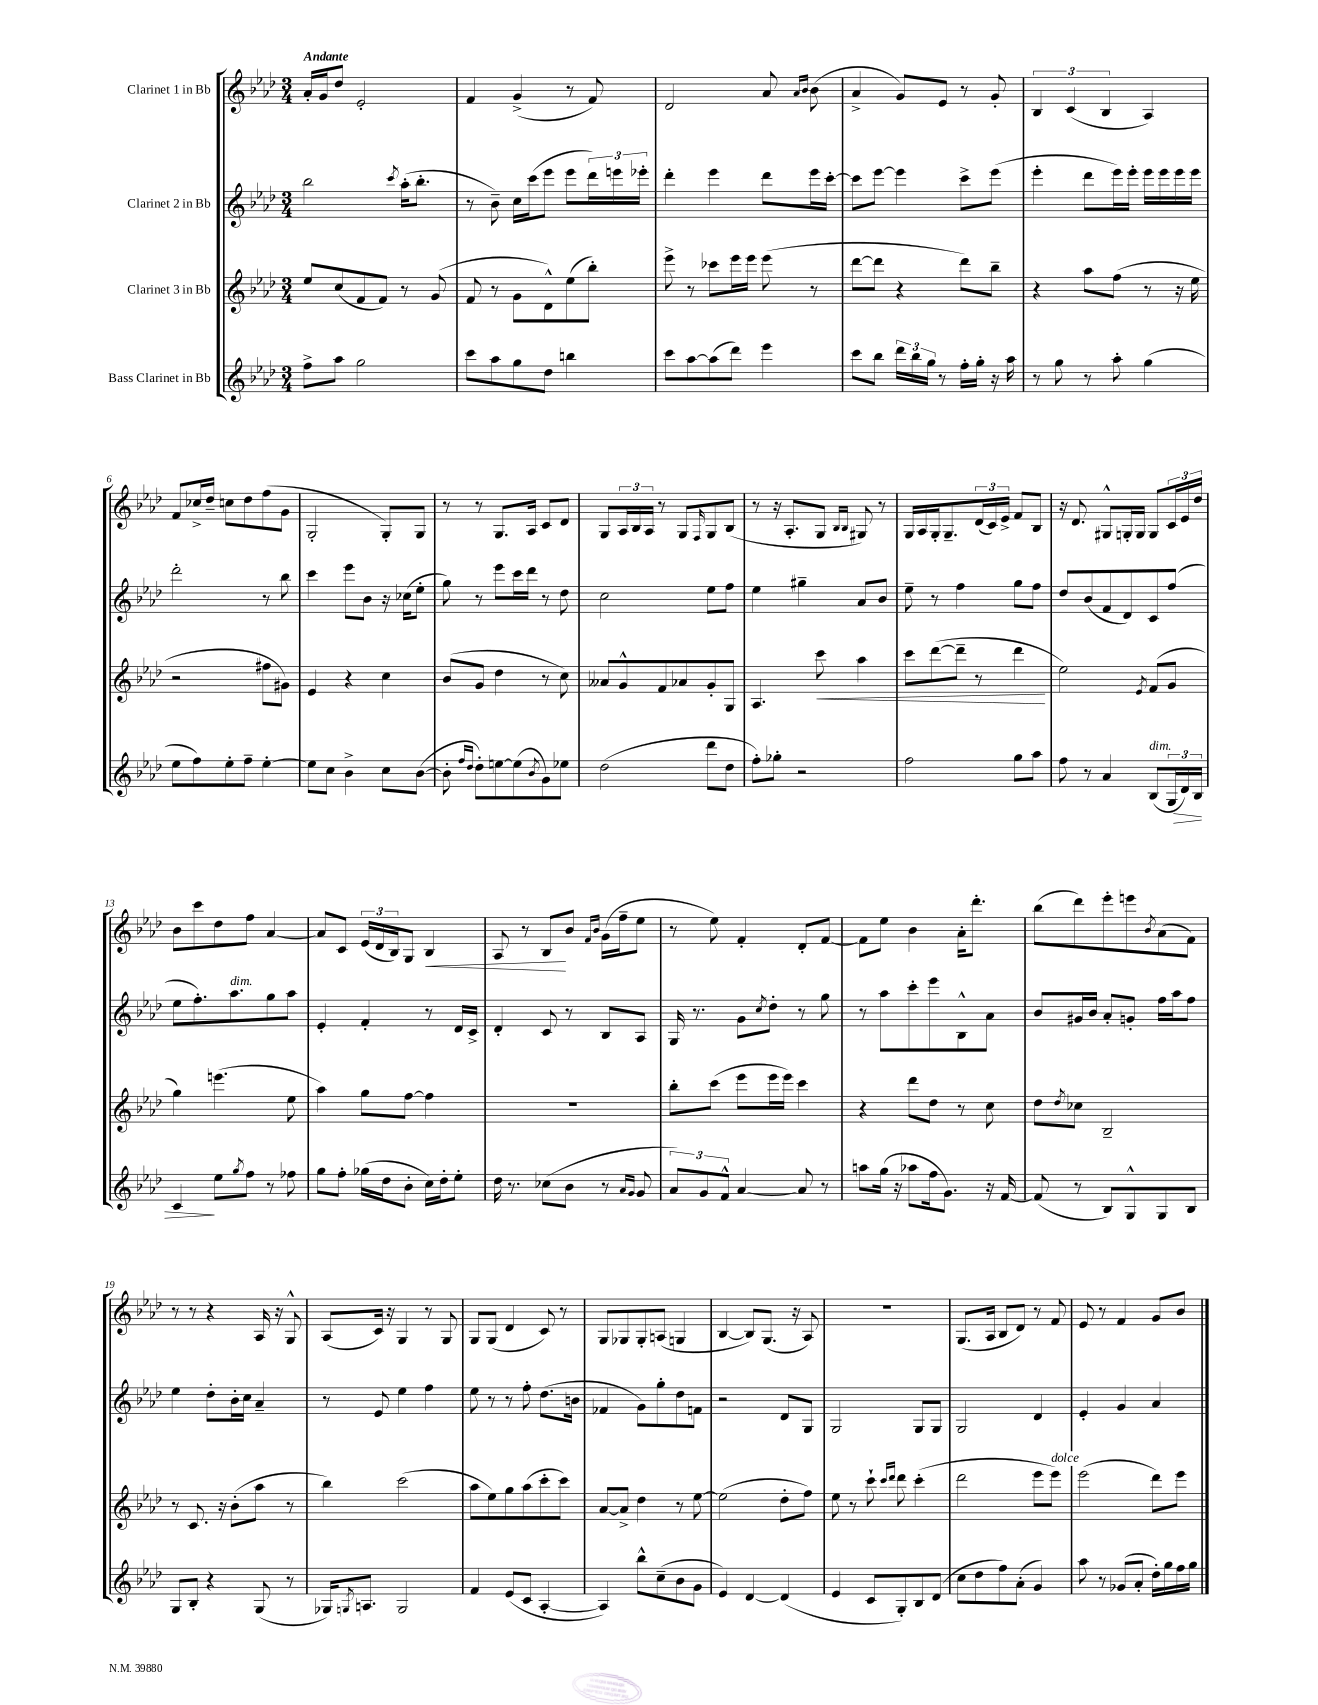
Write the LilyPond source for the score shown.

<<
\new StaffGroup <<
\new Staff = "s0" \with { instrumentName = "Clarinet 1 in Bb" } {
    \clef treble \key aes \major \numericTimeSignature \time 3/4 \tempo "Andante"
    aes'16-. g'16 des''8 ees'2-. |
    f'4 g'4->( r8 f'8) |
    des'2 aes'8 \grace { aes'16 bes'16 } bes'8( |
    aes'4-> g'8) ees'8 r8 g'8-. |
    \tuplet 3/2 { bes4 c'4( bes4 } aes4) |
    f'8 ces''16-> des''16-- c''8 des''8 f''8( g'8 |
    g2-. g8-.) g8 |
    r8 r8 g8. aes16 c'8 des'8 |
    g8 \tuplet 3/2 { aes16 bes16 aes16 } r8 g8 \grace { f16 } g8 bes8( |
    r8 r16 aes8.-. g8 \grace { bes16 bes16 } gis8) r8 |
    g16 aes16 g16-. g8.-- \tuplet 3/2 { des'16( c'16) ees'16-> } f'8 bes8 |
    r16 des'8. gis8-^ g16-. g16 g8 \tuplet 3/2 { c'16 ees'16 des''16 } |
    bes'8 c'''8 des''8 f''8 aes'4~ |
    aes'8 c'8 \tuplet 3/2 { ees'16( des'16 bes16) } g8 bes4\< |
    aes8 r8 bes8\! bes'8 \grace { f'16 bes'16 } g'16( f''16-- ees''8 |
    r8 ees''8) f'4-. des'8-. f'8~ |
    f'8 ees''8 bes'4 aes'16-. des'''8.-. |
    bes''8( des'''8) ees'''8-. e'''8 \acciaccatura { bes'8 } aes'8( f'8) |
    r8 r8 r4 aes16 r16 g8-^ |
    aes8( c'16) r16 g4 r8 g8 |
    g8 g8( des'4 c'8) r8 |
    g8 ges8 ges8-. a8( g4 |
    bes4~ bes8) g8.( r16 aes8) |
    R2. |
    g8.( aes16 bes8 des'8) r8 f'8 |
    ees'8 r8 f'4 g'8 bes'8 \bar "|." |
}
\new Staff = "s1" \with { instrumentName = "Clarinet 2 in Bb" } {
    \clef treble \key aes \major \numericTimeSignature \time 3/4
    bes''2 \acciaccatura { c'''8 } aes''16-.( bes''8.-. |
    r8 bes'8--) c''16 c'''16( ees'''8 ees'''8 \tuplet 3/2 { des'''16) e'''16 ees'''16-. } |
    des'''4-. ees'''4 des'''8 ees'''16 c'''16~-. |
    c'''8 ees'''8~ ees'''4 c'''8-> ees'''8( |
    ees'''4-. des'''8 ees'''16) ees'''16-. ees'''16 ees'''16 ees'''16 ees'''16 |
    des'''2-. r8 bes''8 |
    c'''4 ees'''8 bes'8 r16 ces''16( ees''8-. |
    g''8) r8 ees'''8 c'''16 des'''16 r8 des''8 |
    c''2 ees''8 f''8 |
    ees''4 gis''4-- aes'8 bes'8 |
    ees''8-- r8 f''4 g''8 f''8 |
    des''8 bes'8( f'8 des'8) c'8 f''8( |
    ees''8 f''8.-.) aes''8.^\markup { \italic "dim." } g''8 aes''8 |
    ees'4-. f'4-. r8 des'16 c'16-> |
    des'4-. c'8 r8 bes8 aes8 |
    g16 r8. g'8 \acciaccatura { c''8 } des''8-. r8 g''8 |
    r8 aes''8 c'''8-. ees'''8 bes8-^ aes'8 |
    bes'8 gis'16 bes'16 aes'8-. g'8-. f''16 aes''16 f''8 |
    ees''4 des''8-. bes'16-. c''16 aes'4-- |
    r8 ees'8 ees''4 f''4 |
    ees''8 r8 r8 f''8-. des''8.( b'16 |
    fes'4 g'8) g''8-. des''8 f'8 |
    r2 des'8 g8 |
    g2 g8 g8 |
    g2 des'4 |
    ees'4-. g'4 aes'4 \bar "|." |
}
\new Staff = "s2" \with { instrumentName = "Clarinet 3 in Bb" } {
    \clef treble \key aes \major \numericTimeSignature \time 3/4
    ees''8 c''8( f'8 f'8) r8 g'8( |
    f'8 r8 g'8 des'8-^) ees''8( bes''8-.) |
    ees'''8-> r8 ces'''8 ees'''16 ees'''16 ees'''8( r8 |
    des'''8~ des'''8 r4 des'''8) bes''8-- |
    r4 aes''8 f''8( r8 r16 ees''16 |
    r2 fis''8 gis'8) |
    ees'4 r4 c''4 |
    bes'8( g'8 des''4 r8 c''8) |
    aeses'8 g'8-^ f'8 aes'8 g'8-. g8 |
    aes4. c'''8\< aes''4 |
    c'''8 des'''8~( des'''8-- r8 des'''4\! |
    ees''2) \acciaccatura { ees'8 } f'8( g'8 |
    g''4) e'''4.( ees''8 |
    aes''4) g''8 f''8~ f''4 |
    R2. |
    bes''8-. c'''8( ees'''8 ees'''16 ees'''16) c'''4 |
    r4 des'''8 des''8 r8 c''8 |
    des''8 \acciaccatura { des''8 } ces''8 bes2-- |
    r8 c'8. r16 bes'8-.( aes''8 r8 |
    bes''4) c'''2( |
    aes''8 ees''8) g''8 aes''8( c'''8-. c'''8) |
    aes'8~ aes'8-> des''4 r8 ees''8~ |
    ees''2( des''8-. f''8) |
    ees''8 r8 c'''8-! \grace { c'''16 des'''16 } des'''8 c'''4-.( |
    des'''2 ees'''8 ees'''8^\markup { \italic "dolce" }) |
    ees'''2( des'''8) ees'''8 \bar "|." |
}
\new Staff = "s3" \with { instrumentName = "Bass Clarinet in Bb" } {
    \clef treble \key aes \major \numericTimeSignature \time 3/4
    f''8-> aes''8 g''2 |
    c'''8 aes''8 g''8 des''8 b''4 |
    c'''8 aes''8~ aes''8( des'''8) ees'''4 |
    c'''8 bes''8 \tuplet 3/2 { des'''16 bes''16 g''16 } r8 f''16-. g''16-. r16 aes''16 |
    r8 g''8 r8 aes''8-. g''4( |
    ees''8 f''8) ees''8-. f''8-- ees''4~-. |
    ees''8 c''8 bes'4-> c''8 bes'8~( |
    bes'8-. \grace { f''16 des''16 } des''8-.) e''8~ e''8( \acciaccatura { bes'8 } g'8) ees''8 |
    des''2( des'''8 des''8 |
    f''8-.) ges''8-. r2 |
    f''2 g''8 aes''8 |
    f''8 r8 aes'4 bes8\>^\markup { \italic "dim." }( \tuplet 3/2 { g16 des'16) bes16 } |
    c'4\! ees''8 \acciaccatura { g''8 } f''8 r8 fes''8 |
    g''8 f''8-. ges''16( des''16 bes'8-. c''16) des''16-. ees''8-. |
    des''16 r8. ces''8( bes'8 r8 \grace { aes'16 g'16 } g'8 |
    \tuplet 3/2 { aes'8) g'8 f'8-^ } aes'4~ aes'8 r8 |
    a''8 g''16( r16 aes''8 f''16 g'8.) r16 f'16~ |
    f'8( r8 bes8) g8-^ g8 bes8 |
    g8 bes8-. r4 g8( r8 |
    ges16) \acciaccatura { g8 } a8. g2 |
    f'4 ees'8( c'8 aes4~-. |
    aes4) bes''8-^ c''8--( bes'8 g'8 |
    ees'4) des'4~ des'4( |
    ees'4 c'8 g8-.) bes8 des'8( |
    c''8 des''8 f''8) aes'8-.( g'4) |
    aes''8 r8 ges'8( aes'8-. des''16-.) g''16 f''16 g''16 \bar "|." |
}
>>
>>
